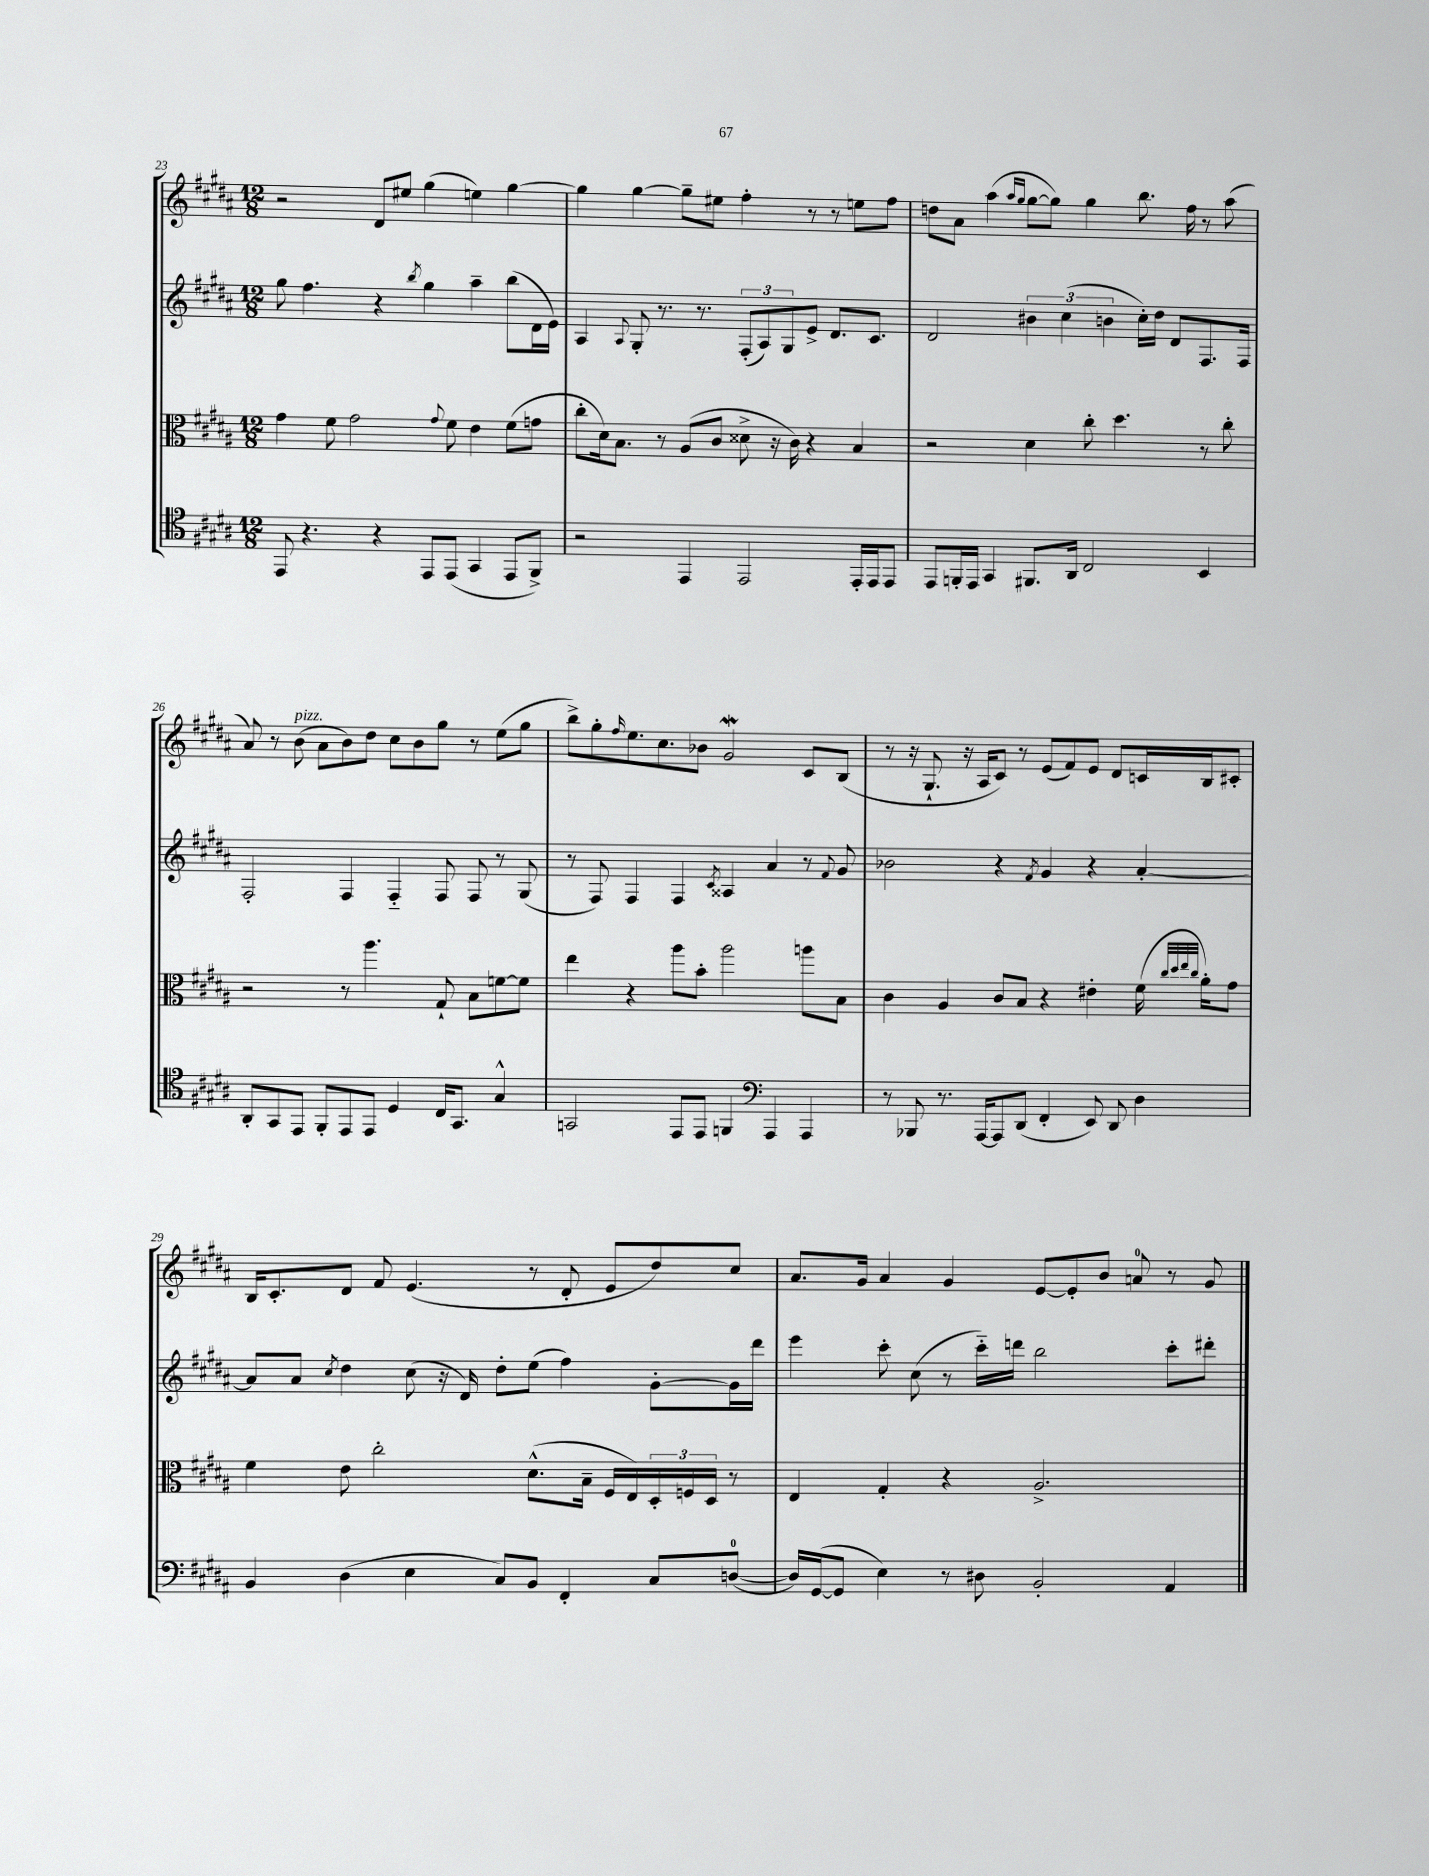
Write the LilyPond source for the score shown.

<<
\new StaffGroup <<
\new Staff = "s0" {
    \clef treble \key b \major \numericTimeSignature \time 12/8
    r2 dis'8 eis''8 gis''4( e''4) gis''4~ |
    gis''4 gis''4~ gis''8-- eis''8 fis''4-. r8 r8 e''8 fis''8 |
    d''8 ais'8 ais''4( \grace { ais''16 gis''16 } gis''8~ gis''8) gis''4 b''8. fis''16 r8 ais''8( |
    ais'8) r8 b'8^\markup { \italic "pizz." }( ais'8 b'8) dis''8 cis''8 b'8 gis''8 r8 e''8( gis''8 |
    b''8->) gis''8-. \grace { fis''16 } e''8. cis''8. bes'8 gis'2\mordent cis'8 b8( |
    r8 r16 gis8.-! r16 ais16 cis'8) r8 e'8( fis'8) e'8 dis'8 c'16 b16 cis'8-. |
    b16 cis'8.-. dis'8 fis'8 e'4.( r8 dis'8-. e'8 dis''8) cis''8 |
    ais'8. gis'16 ais'4 gis'4 e'8~ e'8-. b'8 a'8-0 r8 gis'8 \bar "|." |
}
\new Staff = "s1" {
    \clef treble \key b \major \numericTimeSignature \time 12/8
    gis''8 fis''4. r4 \acciaccatura { b''8 } gis''4 ais''4-- b''8( dis'16 e'16) |
    ais4 \appoggiatura { ais8 } gis8-. r8. r8. \tuplet 3/2 { fis8-.( ais8) gis8 } e'8-> dis'8. cis'8. |
    dis'2 \tuplet 3/2 { bis'4 cis''4( b'4 } cis''16-.) dis''16 dis'8 fis8. fis16 |
    fis2-. fis4 fis4-_ fis8 fis8 r8 gis8( |
    r8 fis8) fis4 fis4 \acciaccatura { cis'8 } aisis4 ais'4 r8 \appoggiatura { fis'8 } gis'8 |
    bes'2 r4 \acciaccatura { fis'8 } gis'4 r4 ais'4~-. |
    ais'8 ais'8 \acciaccatura { cis''8 } dis''4 cis''8( r16 dis'16) dis''8-. e''8( fis''4) gis'8~-. gis'16 dis'''16 |
    e'''4 cis'''8-. cis''8( r8 cis'''16-_) d'''16 b''2 cis'''8-. dis'''8-. \bar "|." |
}
\new Staff = "s2" {
    \clef alto \key b \major \numericTimeSignature \time 12/8
    gis'4 fis'8 gis'2 \appoggiatura { gis'8 } fis'8 e'4 fis'8( g'8 |
    cis''8-. dis'16) b8. r8 ais8( cis'8 disis'8-> r16 cis'16) r4 b4 |
    r2 dis'4 cis''8-. dis''4. r8 cis''8-. |
    r2 r8 ais''4. gis8-! b8 f'8~ f'8 |
    e''4 r4 ais''8 b'8-. ais''2 a''8 b8 |
    cis'4 ais4 cis'8 b8 r4 eis'4-. fis'16( \grace { cis''32 dis''32 e''32 cis''32 } ais'16-.) gis'8 |
    fis'4 e'8 cis''2-. dis'8.-^( b16-- fis16 e16) \tuplet 3/2 { dis16-. f16 dis16 } r8 |
    e4 gis4-. r4 ais2.-> \bar "|." |
}
\new Staff = "s3" {
    \clef tenor \key b \major \numericTimeSignature \time 12/8
    e,8 r4. r4 e,8 e,8( gis,4 e,8 fis,8->) |
    r2 e,4 e,2 e,16-. e,16 e,8 |
    e,8 f,16-. e,16 gis,4 fis,8. ais,16 cis2 b,4 |
    ais,8-. gis,8 e,8 fis,8-. e,8 e,8 dis4 cis16 gis,8. gis4-^ |
    g,2 e,8 e,8 f,4 \clef bass ais,,4 ais,,4 |
    r8 bes,,8 r8. ais,,16~ ais,,8 dis,8( fis,4-. e,8) dis,8 dis4 |
    b,4 dis4( e4 cis8) b,8 fis,4-. cis8 d8-0~( |
    d16) gis,16~( gis,8 e4) r8 dis8 b,2-. ais,4 \bar "|." |
}
>>
>>
\layout { \context { \Score currentBarNumber = #23 } }
